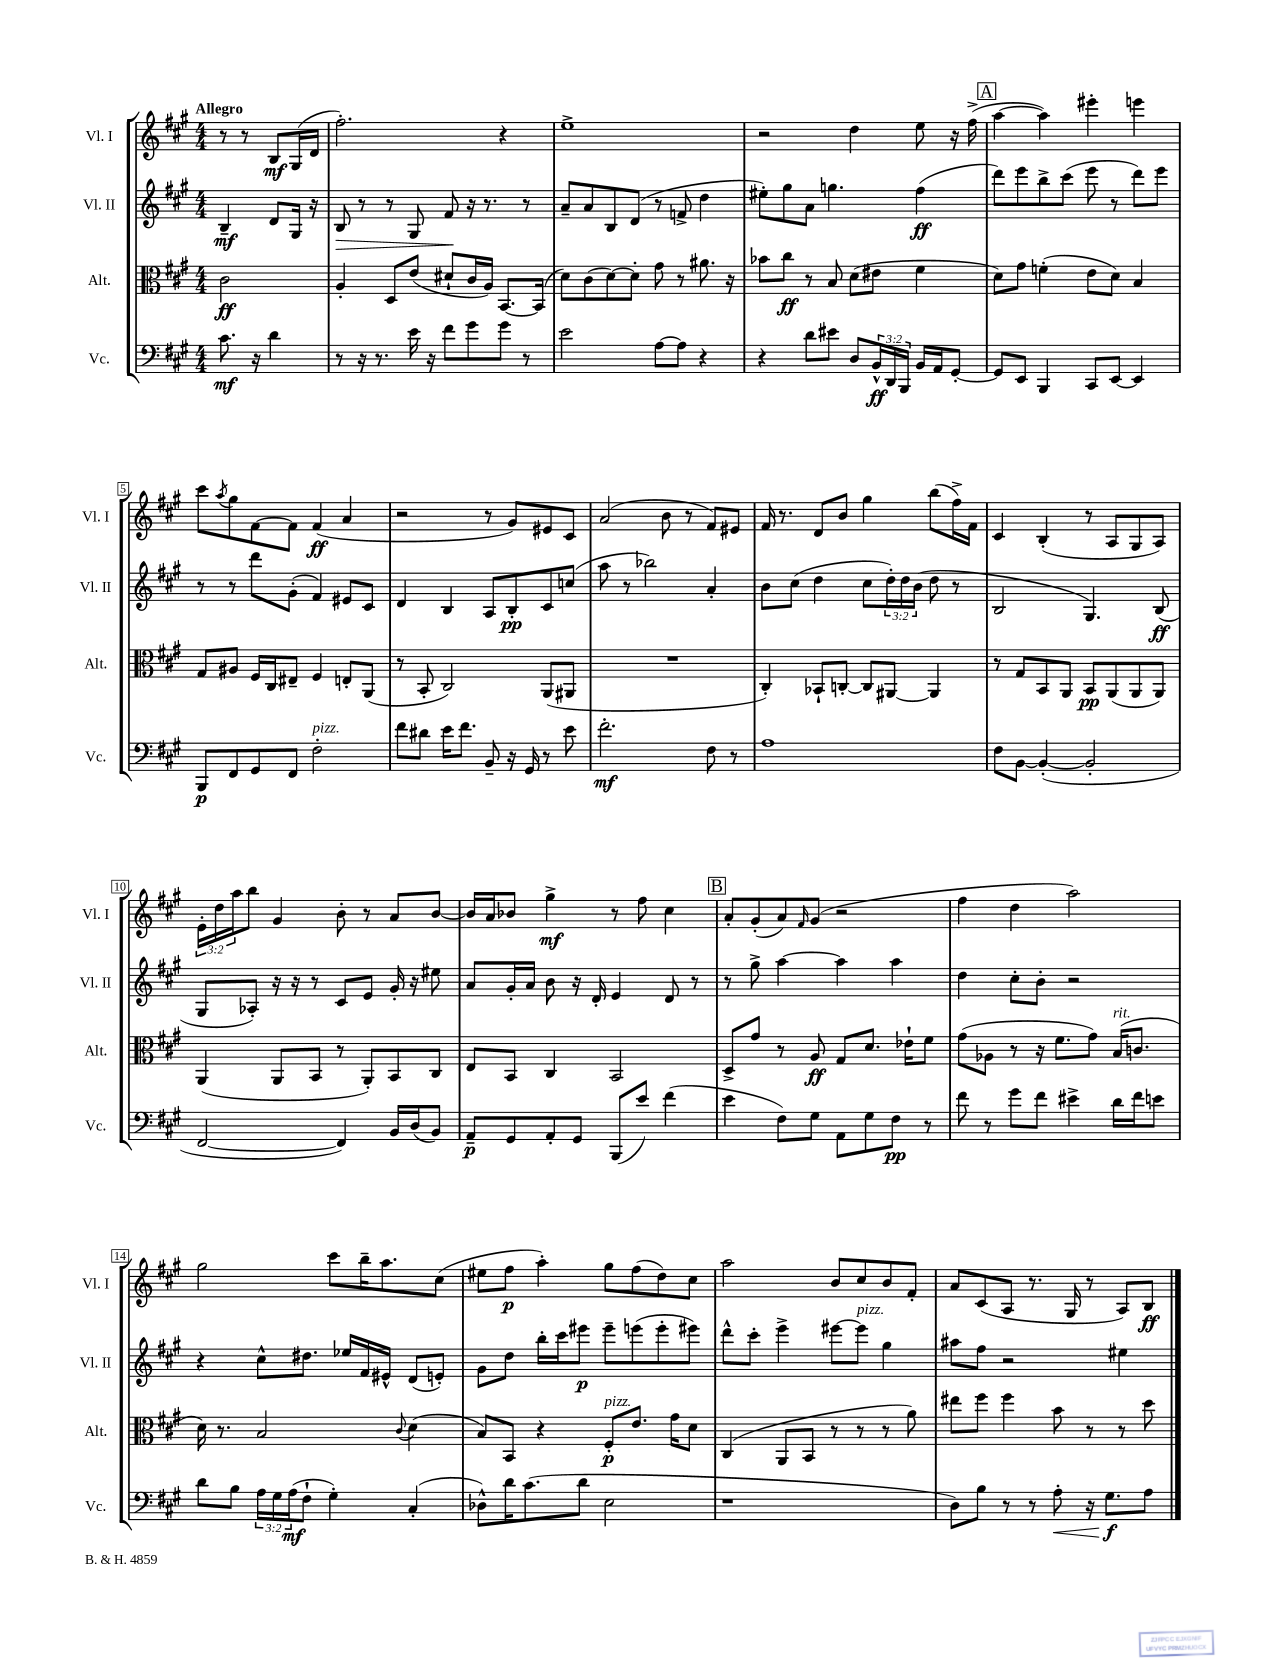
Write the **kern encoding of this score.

**kern	**kern	**kern	**kern
*staff4	*staff3	*staff2	*staff1
*clefF4	*clefC3	*clefG2	*clefG2
*k[f#c#g#]	*k[f#c#g#]	*k[f#c#g#]	*k[f#c#g#]
*M4/4	*M4/4	*M4/4	*M4/4
8.c#	2c#	4B~	8r
.	.	.	8r
16r	.	.	.
4d	.	8d	8B
.	.	16G#	(16G#
.	.	16r	16d
=	=	=	=
8r	4A'	8B	2.ff#')
16r	.	8r	.
8.r	.	.	.
.	8D	8r	.
16e	(8e	8G#	.
16r	.	.	.
8f#	8d#`	8f#	.
8g#	16c#	16r	.
.	16A)	8.r	.
8g#	[8.BB	.	4r
8r	.	8r	.
.	(16BB]	.	.
=	=	=	=
2e	8d)	8a~	1ee^
.	(8c#	8a	.
.	[8d)	8B	.
.	8d']	(8d	.
[8A	8g#	8r	.
8A]	8r	8f^	.
4r	8.a#	4dd	.
.	16r	.	.
=	=	=	=
4r	8b-	8ee#')	2r
.	8cc#	8gg#	.
8d	8r	8a	.
8e#	8B	4.gg	.
8D	(8d	.	4dd
24BB^^	8e#	.	.
24DD	.	.	.
24BBB	.	.	.
16BB	4f#	(4ff#	8ee
16AA	.	.	.
[8GG#'	.	.	16r
.	.	.	(16ff#^
=	=	=	=
8GG#]	8d)	8ddd)	[4aa
8EE	8g#	8eee	.
4BBB	(4f'	8bb^	4aa])
.	.	(8ccc#	.
8CC#	8e	8eee	4eee#'
[8EE	8d)	8r	.
4EE]	4B	8ddd)	4eee
.	.	8eee	.
=	=	=	=
8BBB	8G#	8r	8ccc#
.	.	.	8qaa
8FF#	8A#	8r	8gg#
8GG#	16F#	8ddd	[8f#
.	16C#	.	.
8FF#	8E#~	(8g#'	8f#]
2F#'	4F#	4f#)	(4f#
.	8E'	8e#	4a
.	(8AA	8c#	.
=	=	=	=
8f#	8r	4d	2r
8d#	8BB'	.	.
16e	2C#)	4B	.
8.f#	.	.	.
8BB~	.	8A	8r
16r	.	8B'	8g#)
16GG#	.	.	.
8r	(8AA	8c#	8e#
8e	8AA#	(8cc	8c#
=	=	=	=
2.f#'	1r	8aa	(2a
.	.	8r	.
.	.	2bb-)	.
.	.	.	8b
.	.	.	8r
8F#	.	4a'	8f#)
8r	.	.	8e#
=	=	=	=
1A	4C#')	8b	16f#
.	.	.	8.r
.	.	(8cc#	.
.	8BB-`	4dd	8d
.	[8C'	.	8b
.	8C]	8cc#	4gg#
.	[8AA#	24dd')	.
.	.	24dd	.
.	.	(24b	.
.	4AA#]	8dd	(8bb
.	.	8r	16ff#^)
.	.	.	16f#
=	=	=	=
8F#	8r	2B	4c#
[8BB	8G#	.	.
(4BB'_	8BB	.	(4B'
.	8AA	.	.
2BB']	8BB	4.G#)	8r
.	(8AA	.	8A
.	8AA	.	8G#
.	8AA)	(8B	8A)
=	=	=	=
[2FF#	(4AA	8G#	24e'
.	.	.	24dd
.	.	.	24aa
.	.	8A-')	8bb
.	8AA	16r	4g#
.	.	16r	.
.	8BB	8r	.
4FF#])	8r	8c#	8b'
.	8AA')	8e	8r
16BB	8BB	16g#'	8a
(16D	.	16r	.
8BB)	8C#	8ee#	[8b
=	=	=	=
8AA~	8E	8a	16b]
.	.	.	16a
8GG#	8BB	16g#'	8b-
.	.	16a	.
8AA'	4C#	8b	4gg#^
8GG#	.	16r	.
.	.	16d'	.
(8BBB	2BB	4e	8r
8e)	.	.	8ff#
(4f#	.	8d	4cc#
.	.	8r	.
=	=	=	=
4e	8D^	8r	8a'
.	8g#	8gg#^	(8g#'
8F#)	8r	[4aa	8a)
.	.	.	16qqf#
8G#	8A	.	(8g#
8AA	8G#	4aa]	2r
8G#	8.d	.	.
8F#	.	4aa	.
.	16e-`	.	.
8r	8f#	.	.
=	=	=	=
8f#	(8g#	4dd	4ff#
8r	8A-	.	.
8g#	8r	8cc#'	4dd
8f#	16r	8b'	.
.	8.f#	.	.
4e#^	.	2r	2aa)
.	8g#)	.	.
16d	(16B	.	.
16f#	8.c	.	.
8e	.	.	.
=	=	=	=
8d	16d)	4r	2gg#
.	8.r	.	.
8B	.	.	.
24A	2B	8cc#^^	.
24G#	.	.	.
(24A	.	.	.
8F#`	.	8.dd#	.
4G#')	.	.	8ccc#
.	.	16ee-	.
.	.	16f#	16bb~
.	.	16e#^^	8.aa
.	8qqc#	.	.
(4C#'	(4d	(8d	.
.	.	8e')	(8cc#
=	=	=	=
8D-^^)	8B)	8g#	8ee#
16d	8BB	8dd	8ff#
(8.c#	.	.	.
.	4r	16bb'	4aa')
.	.	16ccc#	.
8d	.	8eee#	.
2E	8F#'	8eee#~	8gg#
.	8.e	(8eee	(8ff#
.	.	8eee'	8dd)
.	16g#	.	.
.	8d	8eee#)	8cc#
=	=	=	=
1r	(4C#	8ddd^^	2aa
.	.	8ccc#'	.
.	8AA	4eee^	.
.	8BB	.	.
.	8r	[8eee#	8b
.	8r	8eee#]	8cc#
.	8r	4gg#	8b
.	8a)	.	8f#'
=	=	=	=
8D)	8ee#	8aa#	8a
8B	8ff#	8ff#	(8c#
8r	4ff#	2r	8A
8r	.	.	8.r
8A'	8b	.	.
.	.	.	16G#
16r	8r	.	8r
8.G#	.	.	.
.	8r	4ee#	8A)
8A	8dd	.	8B
==	==	==	==
*-	*-	*-	*-
